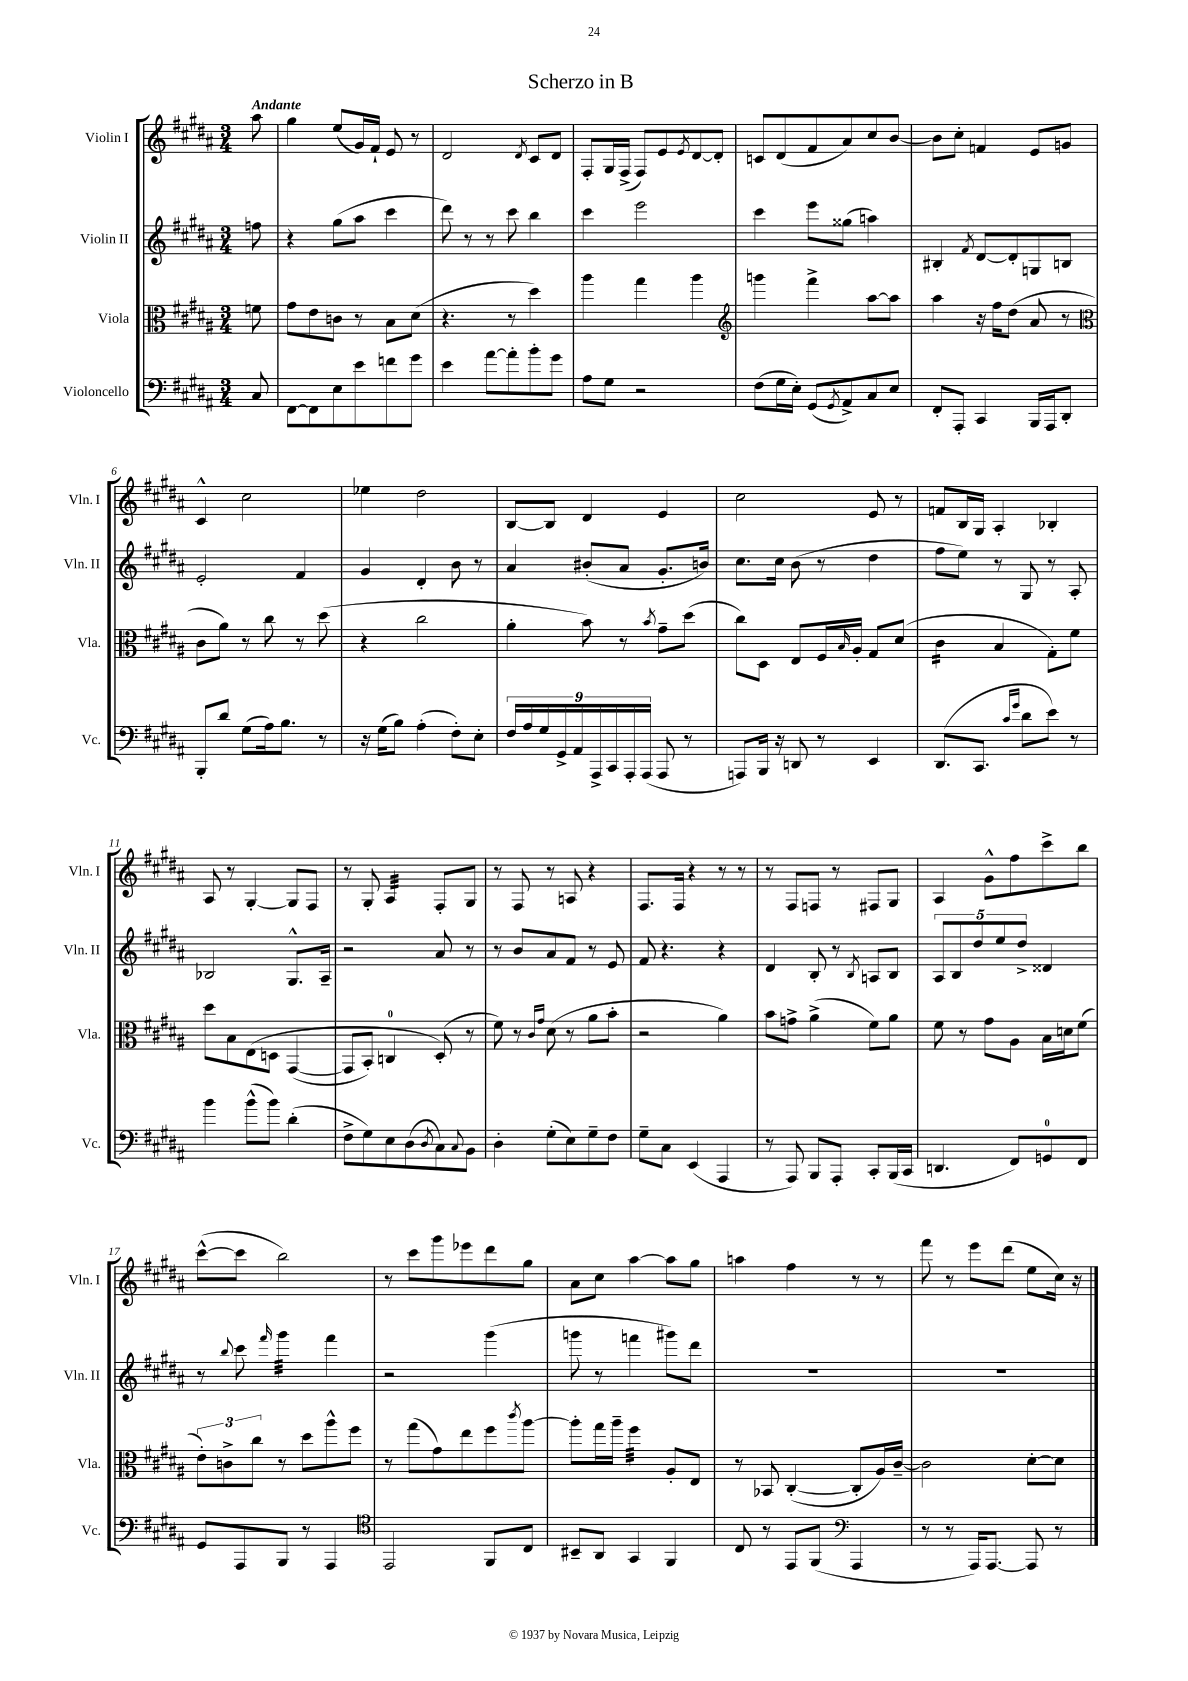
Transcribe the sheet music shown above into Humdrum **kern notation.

**kern	**kern	**kern	**kern
*staff4	*staff3	*staff2	*staff1
*clefF4	*clefC3	*clefG2	*clefG2
*k[f#c#g#d#a#]	*k[f#c#g#d#a#]	*k[f#c#g#d#a#]	*k[f#c#g#d#a#]
*M3/4	*M3/4	*M3/4	*M3/4
8C#	8f	8ff	8aa#
=	=	=	=
[8FF#	8g#	4r	4gg#
8FF#]	8e	.	.
8E	8c	(8gg#	(8ee
8e	8r	8aa#	16g#)
.	.	.	16f#`
8f	8B	4ccc#	8e
8g#	(8d#	.	8r
=	=	=	=
4e	4.r	8ddd#)	2d#
.	.	8r	.
[8a#	.	8r	.
8a#']	8r	8ccc#	.
.	.	.	8qd#
8b'	4dd#)	4bb	8c#
8g#	.	.	8d#
=	=	=	=
8A#	4aa#	4ccc#	8F#'
8G#	.	.	16G#
.	.	.	(16F#^
2r	4gg#	2eee	8F#)
.	.	.	8e
.	.	.	8qe
.	4aa#	.	[8d#
.	.	.	8d#']
=	=	=	=
*	*clefG2	*	*
(8F#	4ggg	4ccc#	8c
16G#	.	.	(8d#
16E')	.	.	.
(8GG#	4fff#^	8eee	8f#
8qGG#	.	.	.
8AA#^)	.	(8gg##	8a#)
8C#	[8aa#	4aa)	8cc#
8E	8aa#]	.	[8b
=	=	=	=
8FF#'	4aa#	4B#'	8b]
8AAA#'	.	.	8cc#'
.	.	8qf#	.
4CC#	16r	[8d#	4f
.	16ff#	.	.
.	(8dd#	8d#']	.
16BBB	8a#	8G	8e
16AAA#	.	.	.
8DD#'	8r	8B	8g
=	=	=	=
*	*clefC3	*	*
8BBB'	8c#	2e'	4c#^^
8d#	8a#)	.	.
(8G#	8r	.	2cc#
16A#)	8cc#	.	.
8.B	.	.	.
.	8r	4f#	.
8r	(8dd#	.	.
=	=	=	=
16r	4r	4g#	4ee-
(16G#	.	.	.
8B)	.	.	.
(4A#'	2cc#	4d#'	2dd#
8F#')	.	8b	.
8E'	.	8r	.
=	=	=	=
18F#	4a#'	4a#	[8B
18A#	.	.	.
18G#	.	.	.
.	.	.	8B]
18GG#^	.	.	.
18AA#	.	.	.
.	8b)	(8b#'	4d#
18AAA#^	.	.	.
18CC#	.	.	.
.	8r	8a#	.
18AAA#'	.	.	.
(18AAA#	.	.	.
.	8qb	.	.
8AAA#	8g#~	8.g#'	4e
8r	(8dd#	.	.
.	.	16b)	.
=	=	=	=
8AAA)	8cc#)	8.cc#	2cc#
16BBB	8D#	.	.
16r	.	16cc#	.
8DD	8E	(8b	.
8r	16F#	8r	.
.	16qqB	.	.
.	16A#'	.	.
4EE	8G#	4dd#	8e
.	(8d#	.	8r
=	=	=	=
(8.DD#	4c#	8ff#	8f
.	.	8ee)	16B
8.CC#	.	.	16G#
.	4B	8r	4A#'
16qqc#	.	.	.
16qqg#	.	.	.
8d#	.	8G#	.
8e)	8G#')	8r	4B-'
8r	8f#	8A#'	.
=	=	=	=
4b	8dd#	2B-	8A#
.	8B	.	8r
(8b^^	&(8E	.	[4G#'
8b)	8D	.	.
(4d#'	([4GG#	8.G#^^	8G#]
.	.	.	8F#
.	.	16A#~	.
=	=	=	=
8F#^	8GG#]	2r	8r
8G#)	8BB')	.	8G#'
8E	4C	.	4A#
(8D#	.	.	.
8qD#	.	.	.
8C#)	(8D#'&)	8a#	8F#'
8qqC#	.	.	.
8BB	8r	8r	8G#
=	=	=	=
4D#'	8f#)	8r	8r
.	8r	8b	8F#
.	16qqc#	.	.
.	16qqg#	.	.
(8G#'	(8d#	8a#	8r
8E)	8r	8f#	8A
8G#~	8a#	8r	4r
8F#	8b'	8e	.
=	=	=	=
8G#~	2r	8f#	8.F#
8C#	.	4.r	.
.	.	.	16F#
(4EE	.	.	4r
4AAA#	4a#)	4r	8r
.	.	.	8r
=	=	=	=
8r	8b	4d#	8r
8AAA#)	8g^	.	8F#
8BBB	(4a#^	8B'	8F
8AAA#'	.	8r	8r
.	.	8qB	.
8CC#'	8f#)	8A	8F#
(16BBB	8a#	8B	8G#
16CC#	.	.	.
=	=	=	=
4.DD	8f#	10A#	4A#
.	.	10B	.
.	8r	.	.
.	.	10dd#	.
.	8g#	.	8g#^^
.	.	10ee	.
8FF#)	8A#	.	8ff#
.	.	10dd#^	.
8GG	16B	4d##	8ccc#^
.	16d	.	.
8FF#	(8f#	.	8bb
=	=	=	=
8GG#	12e')	8r	([8ccc#^^
.	12c^	.	.
.	.	8qqbb	.
8AAA#	.	8ccc#	8ccc#]
.	12cc#	.	.
.	.	16qqfff#	.
8BBB	8r	4ggg#	2bb)
8r	8dd#	.	.
4AAA#	8aa#^^	4fff#	.
.	8ff#	.	.
=	=	=	=
*clefC4	*	*	*
2EE	8r	2r	8r
.	(8gg#	.	8ccc#
.	8g#)	.	8ggg#
.	8ee	.	8eee-
8FF#	8ff#	(4ggg#	8ddd#
.	8qccc#	.	.
8C#	[8aa#	.	8gg#
=	=	=	=
8BB#~	8aa#']	8ggg	8a#
8AA#	16gg#	8r	8cc#
.	16aa#~	.	.
4GG#	4ff#	4fff	[4aa#
4FF#	8A#'	8ggg#)	8aa#]
.	8E	8ddd#	8gg#
=	=	=	=
8C#	8r	2.r	4aa
8r	8BB-	.	.
8EE	([4C#'	.	4ff#
(8FF#	.	.	.
*clefF4	*	*	*
4AAA#	8C#']	.	8r
.	16A#)	.	8r
.	[16c#~	.	.
=	=	=	=
8r	2c#]	2.r	8fff#
8r	.	.	8r
16AAA#)	.	.	8eee
[8.AAA#	.	.	.
.	.	.	(8ddd#
8AAA#]	[8d#'	.	8ee
8r	8d#]	.	16cc#)
.	.	.	16r
==	==	==	==
*-	*-	*-	*-
